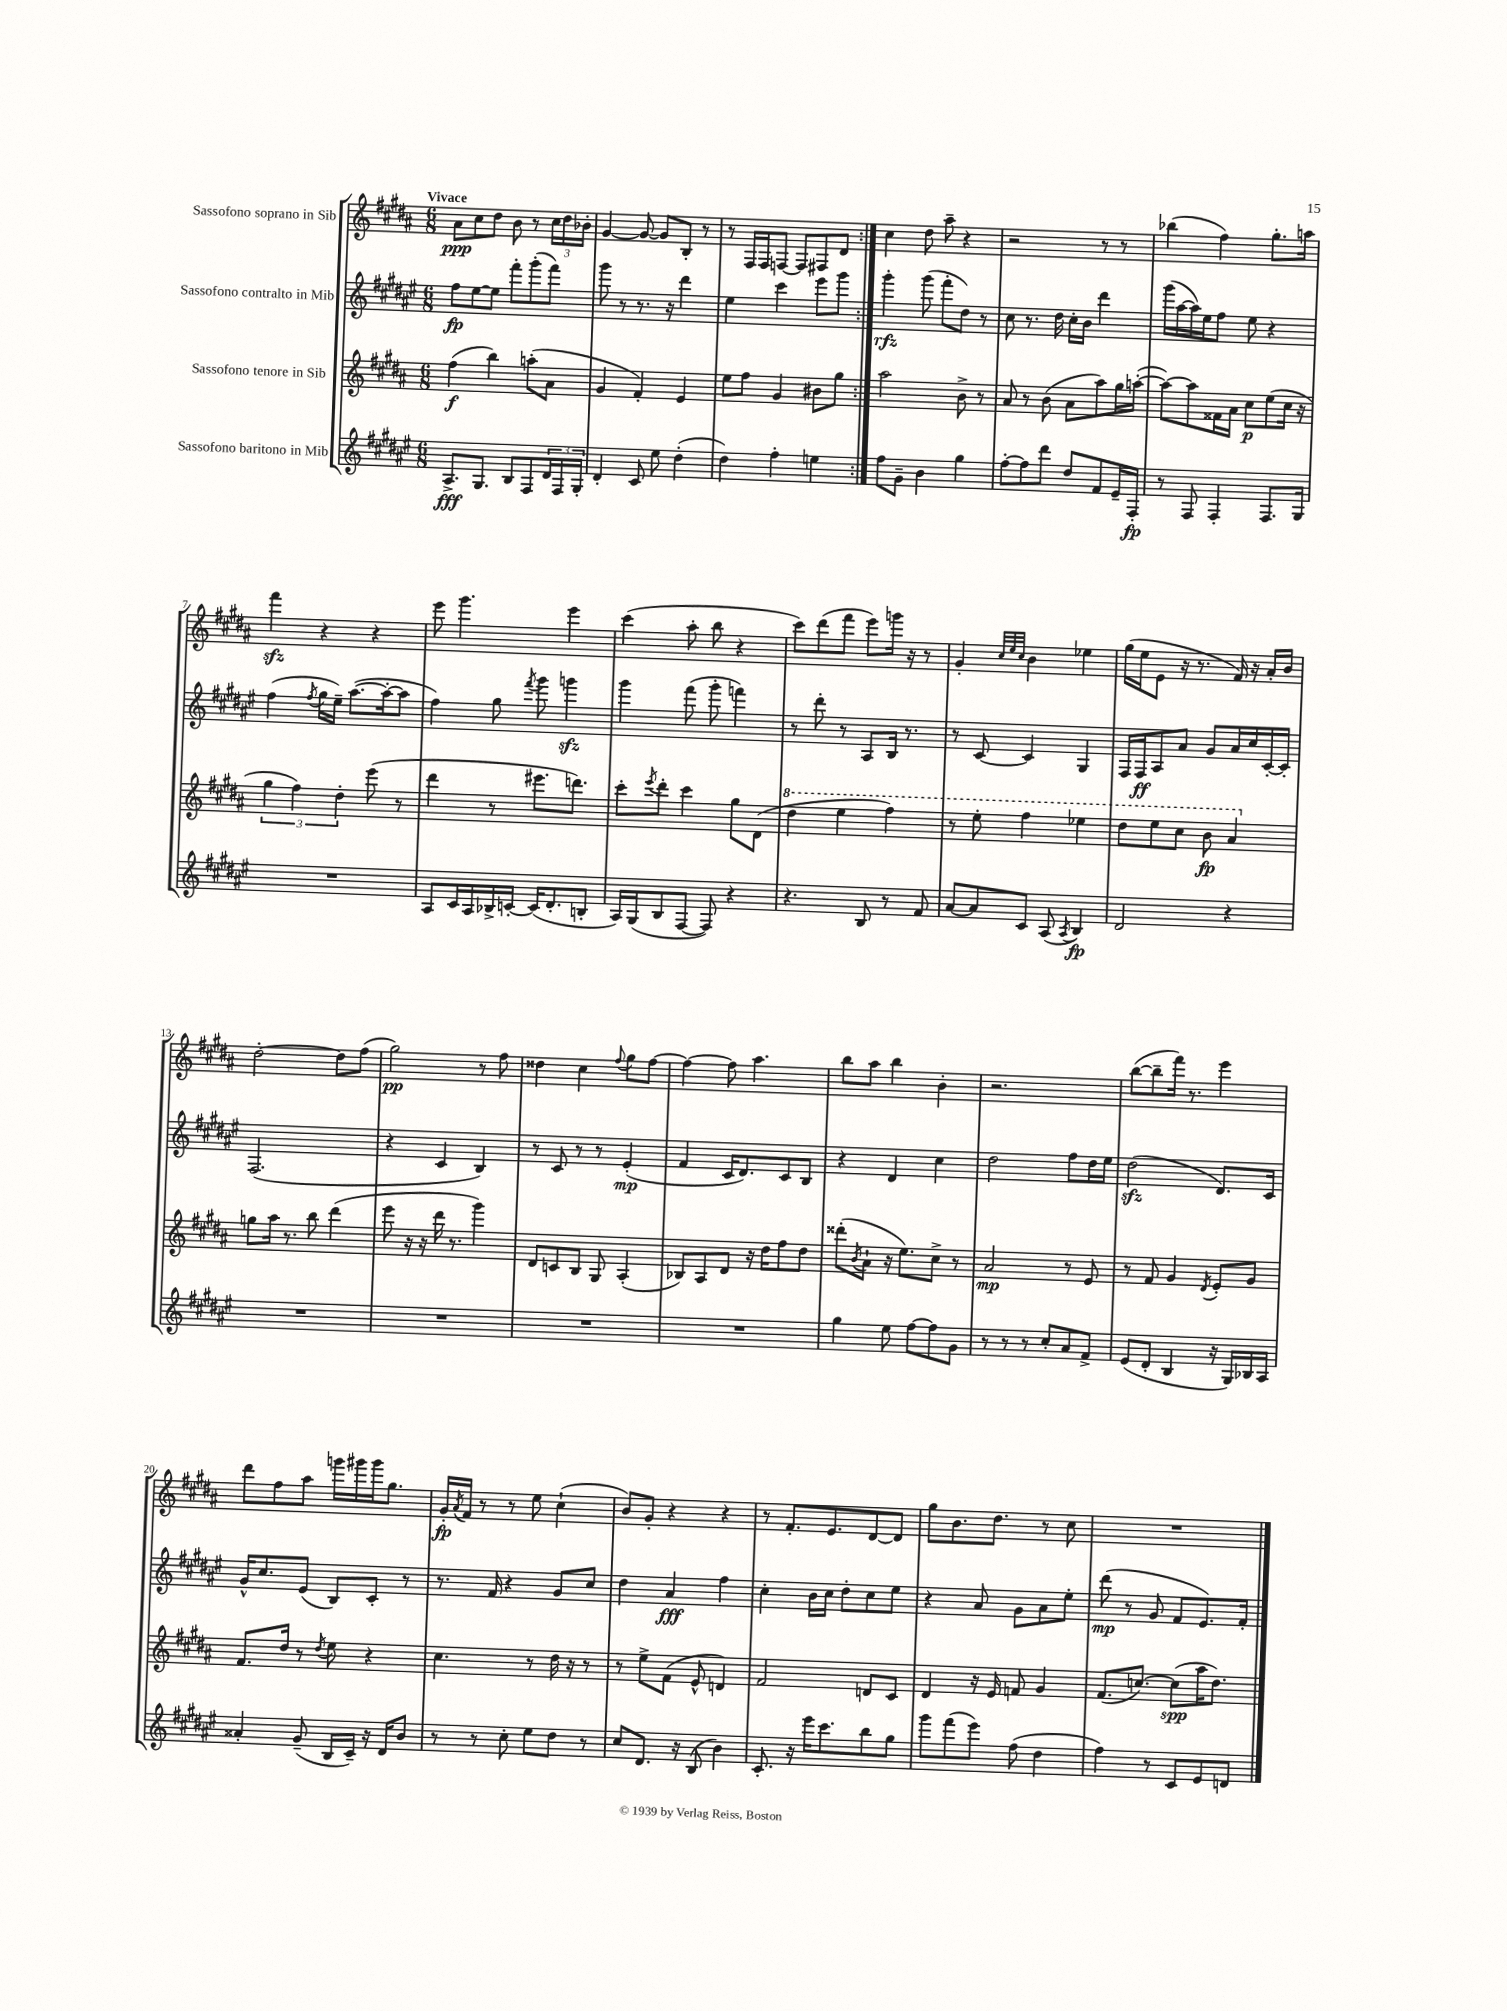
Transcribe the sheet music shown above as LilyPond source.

<<
\new StaffGroup <<
\new Staff = "s0" \with { instrumentName = "Sassofono soprano in Sib" } {
    \clef treble \key b \major \numericTimeSignature \time 6/8 \tempo "Vivace"
    \repeat volta 2 { ais'8\ppp cis''8 dis''8 b'8 r8 \tuplet 3/2 { cis''16 dis''16 bes'16-. } |
    gis'4~ gis'8~ gis'8 b8-. r8 |
    r8 fis16 fis16 f8~ f8 fis8 dis'8 | }
    cis''4 dis''8 ais''8-- r4 |
    r2 r8 r8 |
    bes''4( fis''4) gis''8.-. a''16 |
    fis'''4\sfz r4 r4 |
    e'''8 gis'''4. e'''4 |
    cis'''4( ais''8-. b''8 r4 |
    cis'''8) dis'''8( fis'''8 e'''8) g'''16 r16 r8 |
    gis'4-. \grace { cis''32 e''32 cis''32 } b'4 ees''4 |
    gis''16( e''16 e'8 r16 r8. fis'16) r16 ais'16-. b'16 |
    dis''2~-. dis''8 fis''8( |
    gis''2\pp) r8 fis''8 |
    disis''4 cis''4 \appoggiatura { fis''8 } gis''8 fis''8~ |
    fis''4~ fis''8 ais''4. |
    b''8 ais''8 b''4 b'4-. |
    r2. |
    b''8~( b''8-- fis'''16) r8. e'''4 |
    dis'''8 fis''8 ais''8 g'''16 gis'''16 gis'''16 gis''8. |
    gis'16-.\fp \acciaccatura { ais'8 } fis'16 r8 r8 e''8 cis''4-!( |
    b'8) gis'8-. r4 r4 |
    r8 fis'8.-. e'8. dis'8~ dis'8 |
    gis''8 b'8. dis''8. r8 cis''8 |
    R2. \bar "|." |
}
\new Staff = "s1" \with { instrumentName = "Sassofono contralto in Mib" } {
    \clef treble \key fis \major \numericTimeSignature \time 6/8
    \repeat volta 2 { fis''8\fp eis''8~ eis''8 fis'''8-. gis'''8-.( fis'''8) |
    gis'''8 r8 r8. r16 dis'''4 |
    eis''4 cis'''4 eis'''8 gis'''8 | }
    gis'''4-.\rfz gis'''8( fis'''8-. dis''8) r8 |
    cis''8 r8. dis''16 cis''16-. b'16 dis'''4 |
    gis'''16( ais''16~ ais''16) eis''16 fis''8 eis''8 r4 |
    fis''4( \acciaccatura { fis''8 } gis''16 eis''16--) ais''8.~( ais''16~-. ais''8 |
    fis''4) gis''8 \acciaccatura { fis'''8 } gis'''8 g'''4\sfz |
    gis'''4 fis'''8( gis'''8-. f'''4) |
    r8 dis'''8-. r8 ais8 b16 r8. |
    r8 cis'8~ cis'4 gis4 |
    fis16 fis16\ff ais8 ais'8 gis'8 ais'16 cis''16 cis'16~-. cis'16-. |
    fis2.( |
    r4 cis'4 b4) |
    r8 cis'8 r8 r8 eis'4-.\mp( |
    fis'4 cis'16 dis'8.) cis'8 b8 |
    r4 dis'4 cis''4 |
    dis''2 fis''8 dis''16 eis''16 |
    dis''2\sfz( dis'8.) cis'16 |
    gis'16-^ cis''8. eis'8( b8) cis'8-. r8 |
    r8. fis'16 r4 gis'8 cis''8 |
    dis''4 ais'4\fff fis''4 |
    cis''4-. b'16 cis''16 dis''8-. cis''8 eis''8 |
    r4 ais'8 gis'8 ais'8 eis''8-. |
    dis'''8\mp( r8 gis'8 fis'8 eis'8.) fis'16-. \bar "|." |
}
\new Staff = "s2" \with { instrumentName = "Sassofono tenore in Sib" } {
    \clef treble \key b \major \numericTimeSignature \time 6/8
    \repeat volta 2 { fis''4\f( b''4) a''8-.( ais'8 |
    gis'4 fis'4-.) e'4 |
    e''8 fis''8 gis'4 bis'8 gis''8 | }
    ais''2 b'8-> r8 |
    ais'8 r8 b'8( ais'8 ais''8) gis''16 a''16~-.( |
    a''8~) a''8 fisis'16 ais'16 cis''8\p e''8( cis''16 r16 |
    \tuplet 3/2 { gis''4 fis''4) dis''4-. } e'''8( r8 |
    dis'''4 r8 eis'''8. d'''8.) |
    cis'''8-. \acciaccatura { e'''8 } dis'''8-. cis'''4 gis''8 dis'8( |
    \ottava #1 dis'''4 e'''4 fis'''4) |
    r8 e'''8-. fis'''4 ees'''4 |
    dis'''8 e'''8 cis'''8 b''8\fp ais''4 \ottava #0 |
    g''8 ais''16 r8. b''8 dis'''4( |
    e'''8 r16 r16 dis'''16 r8. gis'''4) |
    dis'8 c'8 b8 gis8 ais4-.( |
    bes8) ais8 dis'8 r16 dis''16 fis''8 dis''8 |
    disis'''8-.( \acciaccatura { b'8 } ais'8-! r16 e''8.) cis''8-> r8 |
    ais'2\mp r8 e'8 |
    r8 fis'8 gis'4 \acciaccatura { dis'8 } e'8-. gis'8 |
    fis'8. dis''16 r8 \acciaccatura { dis''8 } e''8 r4 |
    cis''4. r8 dis''16 r16 r8 |
    r8 e''8-> fis'8( e'8-^ d'4) |
    fis'2 d'8 cis'8 |
    dis'4 r16 e'16 f'8 gis'4 |
    fis'8.( c''8.~) c''8\spp( ais''16 dis''8.) \bar "|." |
}
\new Staff = "s3" \with { instrumentName = "Sassofono baritono in Mib" } {
    \clef treble \key fis \major \numericTimeSignature \time 6/8
    \repeat volta 2 { ais8.->\fff gis8. b8 fis8 \tuplet 3/2 { dis'16 fis16 gis16-. } |
    dis'4-. cis'8 eis''8 dis''4-.( |
    dis''4) fis''4-. e''4 | }
    fis''8 gis'8-- b'4 gis''4 |
    fis''8~-. fis''8 dis'''8 dis''8 fis'8 eis'16-- fis16-.\fp |
    r8 fis8 fis4-. fis8. gis16 |
    R2. |
    ais8 cis'16 ais16 bes16-> c'16~-. c'16( dis'8.-. b8-. |
    ais16) gis16( b8 fis8~ fis8) r4 |
    r4. b8 r8 fis'8 |
    ais'8~ ais'8 cis'8 ais8( \acciaccatura { ais8 } b4\fp) |
    dis'2 r4 |
    R2. |
    R2. |
    R2. |
    R2. |
    gis''4 eis''8 fis''8~ fis''8 gis'8 |
    r8 r8 r8 cis''8-. ais'8 fis'8-> |
    eis'8( dis'8-. b4 r16 gis16) bes16 ais16 |
    aisis'4-. gis'8--( b16 cis'16--) r16 dis'16 b'8 |
    r8 r8 cis''8-. eis''8 dis''8 r8 |
    cis''8 dis'8. r16 b8( b'4) |
    cis'8.-. r16 eis'''16 cis'''8. b''8 gis''8 |
    gis'''8 fis'''8( eis'''8) fis''8( dis''4 |
    fis''4) r8 cis'8 eis'8 d'8 \bar "|." |
}
>>
>>
